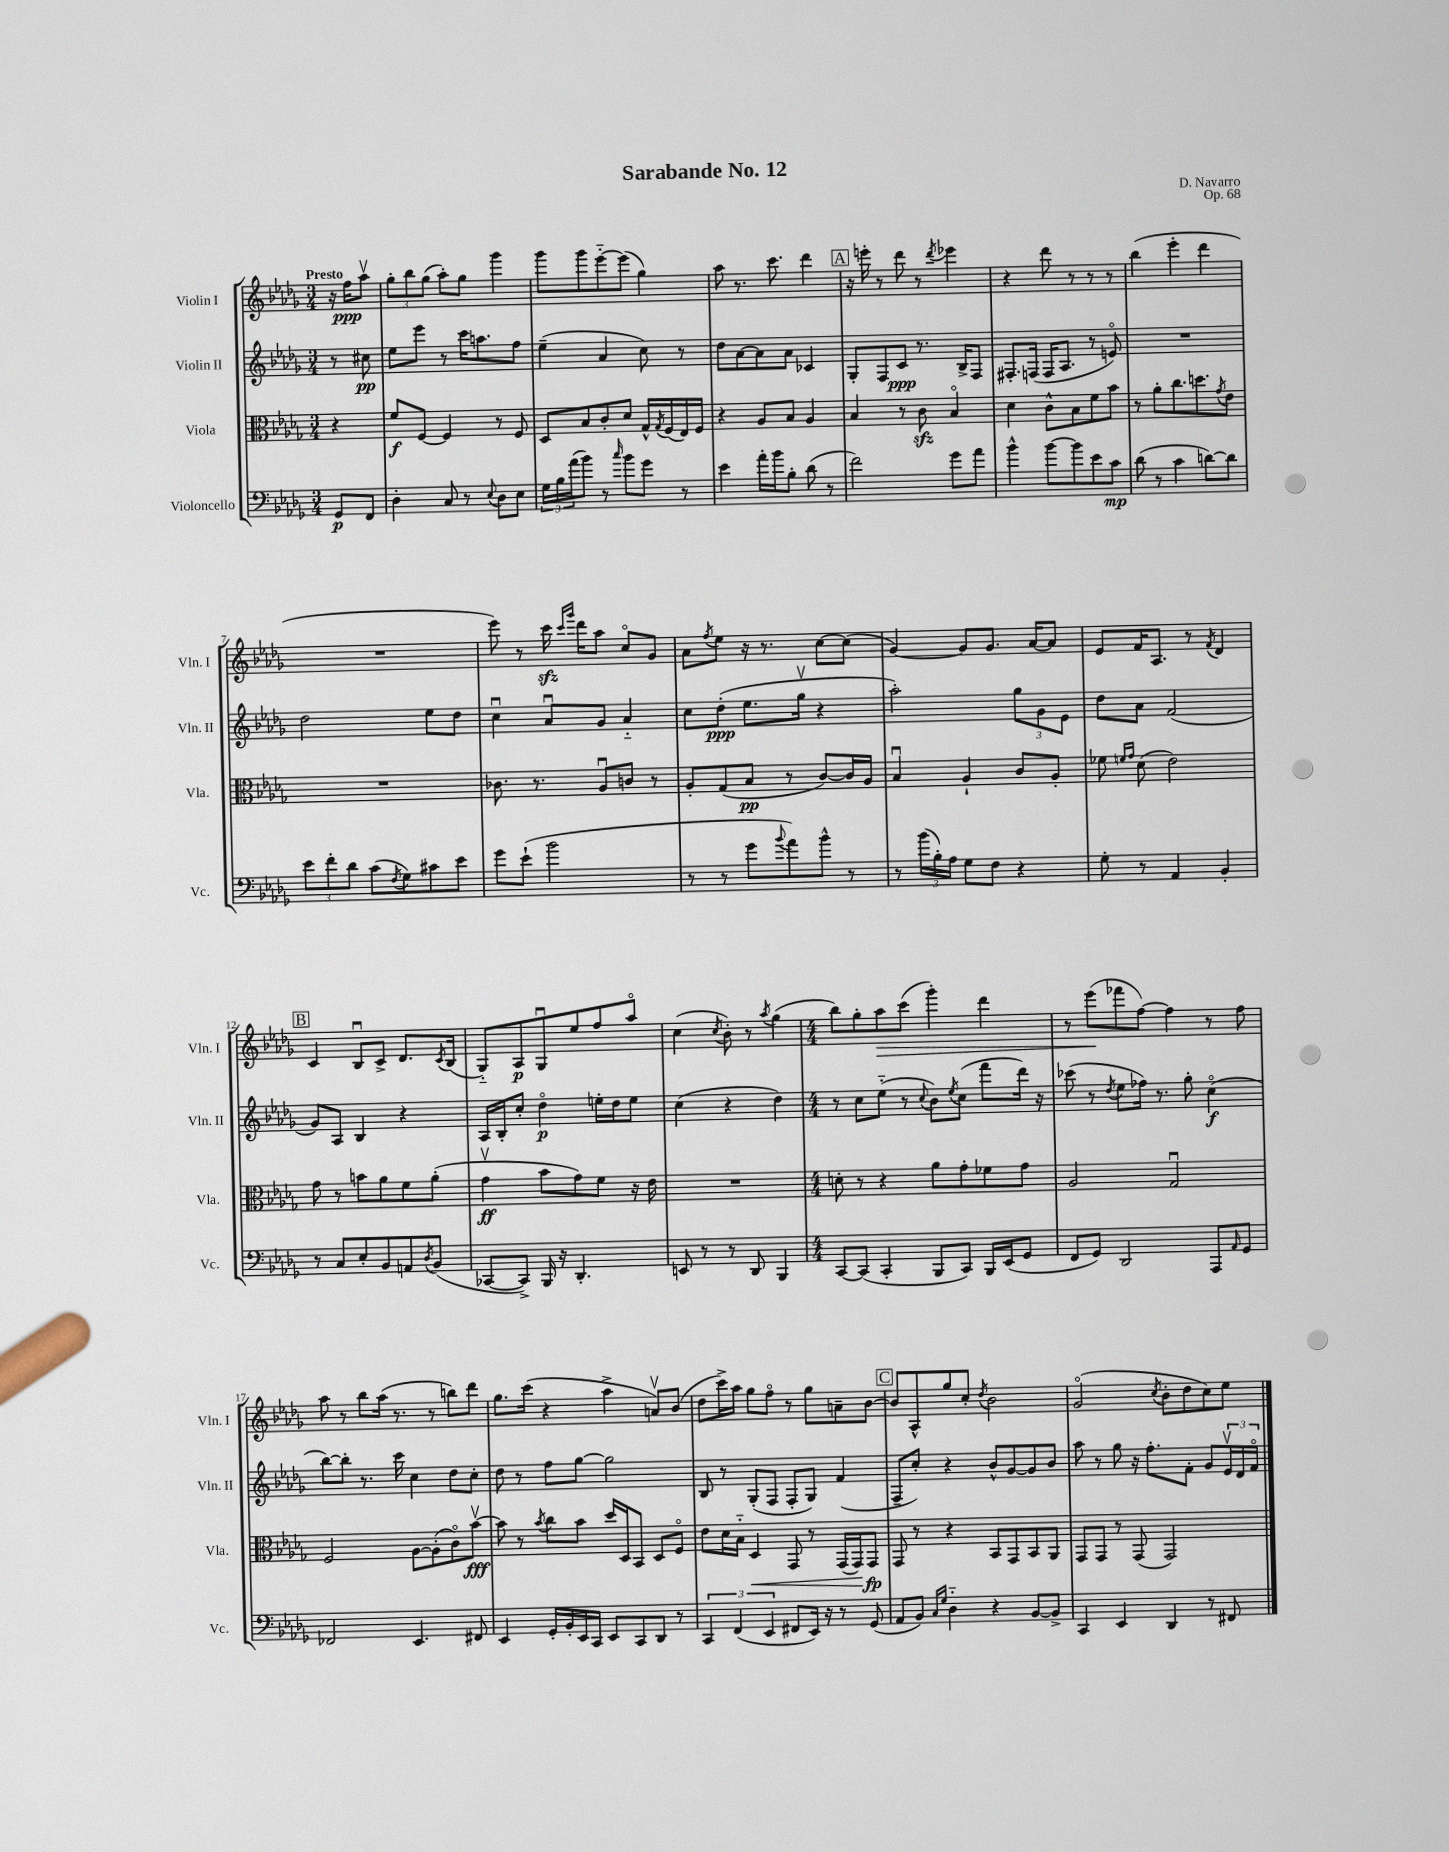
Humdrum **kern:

**kern	**kern	**kern	**kern
*staff4	*staff3	*staff2	*staff1
*clefF4	*clefC3	*clefG2	*clefG2
*k[b-e-a-d-g-]	*k[b-e-a-d-g-]	*k[b-e-a-d-g-]	*k[b-e-a-d-g-]
*M3/4	*M3/4	*M3/4	*M3/4
8GG-	4r	8r	16r
.	.	.	16ff
8FF	.	8cc#	8aa-v
=	=	=	=
4D-'	8f	8ee-	12gg-'
.	.	.	12bb-
.	[8F	8eee-	.
.	.	.	(12gg-
8C	4F]	8r	8aa-')
8r	.	16ccc	8gg-
.	.	8.aa	.
8qqE-	.	.	.
8D-	8r	.	4ggg-
8E-	8F	8ff	.
=	=	=	=
24G-	8D-	(4ee-~	8ggg-
24B-	.	.	.
(24a-	.	.	.
8b-)	8B-	.	8ggg-
8r	8c'	4a-	[8eee-'~
16qqcc	.	.	.
8b-	8d-	.	(8eee-]
8g-	16G-^^	8cc)	4gg-)
.	8qG-	.	.
.	(16F	.	.
8r	16E-)	8r	.
.	16F	.	.
=	=	=	=
4e-	4r	8dd-	8aa-
.	.	[8a-	8.r
16a-'	8A-	8a-]	.
16b-	.	.	8.ccc
8B-'	8B-	8a-	.
(8d-	4A-	4c-	4ddd-
8r	.	.	.
=	=	=	=
2f)	4B-	8G-'	16r
.	.	.	16eee'
.	.	8F	8r
.	8r	8c	8ddd-
.	8c	8.r	8r
.	.	.	8qddd-
8g-	4B-o	.	4eee-
.	.	16B-^	.
8a-	.	8F	.
=	=	=	=
4b-^^	4d-	8.F#'	4r
.	.	(16F	.
[8b-	8c^^	16F	8ddd-
.	.	8.A-	.
8b-]	8B-	.	8r
8e-	8f	8r	8r
8c	8b-	8eo)	8r
=	=	=	=
(8d-	8r	2.r	(4bb-
8r	8a-'	.	.
4c	8.cc	.	4eee-'
.	8.dd	.	.
[8d)	.	.	4ddd-
.	8qg-	.	.
8d]	8e-	.	.
=	=	=	=
12e-	2.r	2dd-	2.r
12f'	.	.	.
12d-	.	.	.
(8c	.	.	.
8qF	.	.	.
8G-)	.	.	.
8c#	.	8ee-	.
8e-	.	8dd-	.
=	=	=	=
8g-	8.c-	4ccu	8eee-)
(8e-`	.	.	8r
.	8.r	.	.
2b-	.	8a-u	16ccc
.	.	.	16qqccc
.	.	.	16qqggg-
.	.	.	16ddd-
.	8A-u	8g-	8aa-
.	8c	4a-'~	8cco
.	8r	.	8g-
=	=	=	=
8r	8A-'	8cc	8a-
.	.	.	8qff
8r	(8G-	(8dd-'	8ee-
8g-	8B-	8.ee-	16r
.	.	.	8.r
8qqb-	.	.	.
8a-)	8r	.	.
.	.	16gg-v	.
8b-^^	[8c)	4r	[8cc
8r	16c]	.	(8cc]
.	16A-	.	.
=	=	=	=
8r	4B-u	2aa-')	[4g-)
(24b-	.	.	.
24B-')	.	.	.
24A-	.	.	.
8G-	4A-`	.	8g-]
8F	.	.	8.g-
4r	8c	12gg-	.
.	.	.	[16a-
.	.	12g-	.
.	8A-'	.	8a-]
.	.	12e-	.
=	=	=	=
8G-'	8f-	8dd-	8e-
.	16qqf	.	.
.	16qqg-	.	.
8r	(8d-	8a-	16f
.	.	.	8.A-
4AA-	2e-)	(2f	.
.	.	.	8r
.	.	.	8qf
4BB-'	.	.	4d-
=	=	=	=
8r	8g-	8g-)	4c
8C	8r	8A-	.
8E-'	8b	4B-	8B-u
8BB-	8a-	.	8c^
8AA	8f	4r	8.d-
8qD-	.	.	.
(8BB-	(8a-'	.	.
.	.	.	8qc
.	.	.	(16B-
=	=	=	=
[8CC-	4g-v	16A-	8G-'~)
.	.	16B-'	.
8CC-^])	.	8cc'	8A-
16BBB-	8b-	4dd-o	8G-u
16r	.	.	.
4.DD-'	8g-)	.	8ee-
.	8f	16ee'	8ff
.	.	16dd-	.
.	16r	8ee	8aa-o
.	16e-	.	.
=	=	=	=
8EE	2.r	(4cc	(4cc
8r	.	.	.
.	.	.	8qcc
8r	.	4r	8b-')
8DD-	.	.	8r
.	.	.	8qaa-
4BBB-	.	4dd-)	(4gg-
=	=	=	=
*M4/4	*M4/4	*M4/4	*M4/4
[8CC	8d'	8r	8bb-)
(8CC]	8r	8cc	8gg-'
4CC'	4r	(8ee-'~	8aa-
.	.	8r	(8ccc
.	.	8qqcc	.
8BBB-	8a-	8b-)	4ggg-')
.	.	8qee-	.
8CC)	8g-'	(8cc	.
16BBB-	8f-	8fff	4ddd-
(16EE-	.	.	.
8GG-	8g-	16ddd-)	.
.	.	16r	.
=	=	=	=
8FF	2A-	(8ccc-	8r
8GG-)	.	8r	(8eee-
.	.	8qdd-	.
2DD-	.	8ee-	8fff-
.	.	16ff-)	[8ff)
.	.	8.r	.
.	2G-u	.	4ff]
.	.	8gg-'	.
8AAA-	.	(4cco	8r
16qqAA-	.	.	.
8GG-	.	.	8ff
=	=	=	=
2FF-	2F	[8bb-)	8aa-
.	.	8bb-']	8r
.	.	8.r	8bb-
.	.	.	(16aa-
.	.	16ccc	8.r
4.EE-	[8A-	4cc	.
.	(8A-']	.	8r
.	8co)	8dd-	8bb)
8FF#	[8b-v	8cc'	8ddd-
=	=	=	=
4EE-	8b-]	8dd-	8.gg-
.	8r	8r	.
.	.	.	(16ccc
.	8qb-	.	.
16GG-'	8cc	8ff	4r
16BB-'	.	.	.
16EE-	8b-	[8gg-	.
16CC	.	.	.
8EE-	16dd-	2gg-]	4aa-^
.	16D-	.	.
8CC	8BB-	.	.
8DD-	8D-	.	8av)
8r	8Fo	.	(8b-
=	=	=	=
6CC	8e-	8B-	8dd-
.	16d-	8r	16ccc^)
(6FF	.	.	.
.	16B-'~	.	16aa-
.	4D-	(8G-'	8gg-
6EE-	.	.	.
.	.	8F	8ffo
8FF#	8GG-	8F'	8r
16EE-)	8r	8G-)	8gg-
16r	.	.	.
8r	(16GG-	(4f	8a~
.	16GG-)	.	.
(8GG-	8GG-	.	[8b-
=	=	=	=
8AA-	8GG-	8F~	8b-]
8BB-)	8r	8cc')	8A-^^
16qqC	.	.	.
16qqG-	.	.	.
4D-'~	4r	4r	8gg-
.	.	.	8cc'
.	.	.	8qdd-
4r	8BB-	8b-^^	2b-
.	8GG-	[8g-	.
[8BB-	8BB-	8g-]	.
8BB-^]	8AA-	8b-	.
=	=	=	=
4CC	8GG-	8aa-	(2g-o
.	8GG-	8r	.
4EE-	8r	8gg-	.
.	(8GG-	16r	.
.	.	8.ff'	.
.	.	.	8qcc
4DD-	2GG-)	.	8b-'
.	.	8f'	8dd-
8r	.	8g-	8cc)
8FF#	.	24e-v	8ee-
.	.	24d-	.
.	.	24fo	.
==	==	==	==
*-	*-	*-	*-
